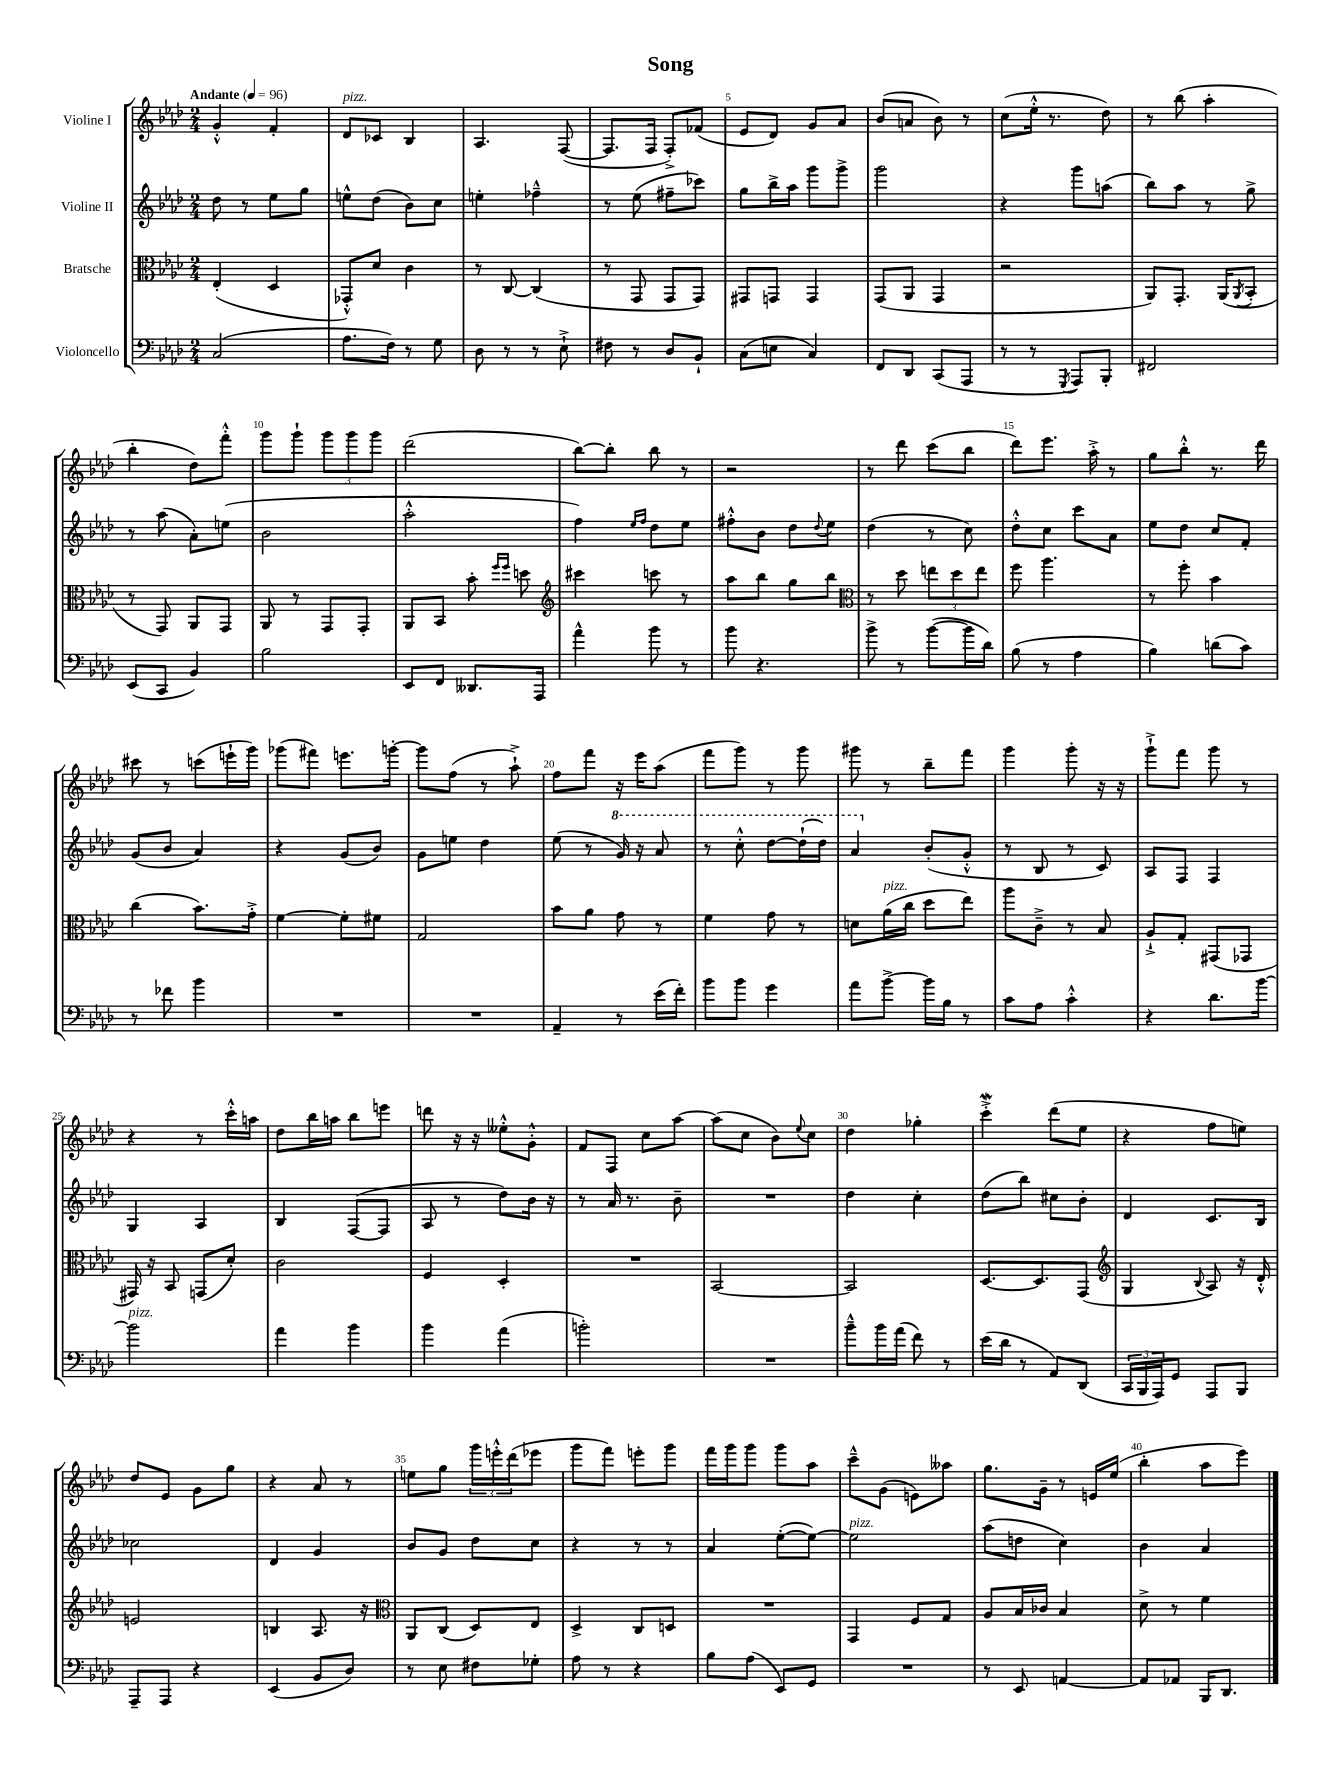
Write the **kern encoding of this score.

**kern	**kern	**kern	**kern
*staff4	*staff3	*staff2	*staff1
*clefF4	*clefC3	*clefG2	*clefG2
*k[b-e-a-d-]	*k[b-e-a-d-]	*k[b-e-a-d-]	*k[b-e-a-d-]
*M2/4	*M2/4	*M2/4	*M2/4
*MM96	*MM96	*MM96	*MM96
(2C	(4E-'	8dd-	4g'^^
.	.	8r	.
.	4D-	8ee-	4f'
.	.	8gg	.
=	=	=	=
8.A-	8GG-'^^)	8ee^^	8d-
.	8d-	(8dd-	8c-
16F)	.	.	.
8r	4c	8b-)	4B-
8G	.	8cc	.
=	=	=	=
8D-	8r	4ee'	4.A-
8r	[8C	.	.
8r	(4C]	4ff-~^^	.
8E-`^	.	.	([8F
=	=	=	=
8F#	8r	8r	8.F]
8r	8GG	(8ee-	.
.	.	.	16F
8D-	8GG	8ff#~	8F'^)
8BB-`	8GG)	8ccc-)	(8f-
=	=	=	=
(8C	8GG#	8gg	8e-
8E	8GG	16bb-^	8d-)
.	.	16aa-	.
4C)	4GG	8ggg	8g
.	.	8ggg^	8a-
=	=	=	=
8FF	(8GG	2ggg	(8b-
8DD-	8AA-	.	8a
(8CC	4GG	.	8b-)
8AAA-	.	.	8r
=	=	=	=
8r	2r	4r	(8cc
8r	.	.	16ee-'^^
.	.	.	8.r
8qGGG	.	.	.
8AAA-)	.	8ggg	.
8BBB-'	.	(8aa	8dd-)
=	=	=	=
2FF#	8AA-)	8bb-)	8r
.	8.GG'	8aa-	(8bb-
.	.	8r	4aa-'
.	(16AA-	.	.
.	8qAA-	.	.
.	8BB-'	8gg^	.
=	=	=	=
(8EE-	8r	8r	4bb-'
8CC	8GG)	(8aa-	.
4BB-)	8AA-	8a-')	8dd-)
.	8GG	(8ee	8fff'^^
=	=	=	=
2B-	8AA-	2b-	8ggg
.	8r	.	8ggg`
.	8GG	.	12ggg
.	.	.	12ggg
.	8GG'	.	.
.	.	.	12ggg
=	=	=	=
8EE-	8AA-	2aa-'^^	(2ddd-
8FF	8BB-	.	.
8.DD--	8b-'	.	.
.	16qqff	.	.
.	16qqff	.	.
.	8dd	.	.
16AAA-	.	.	.
=	=	=	=
*	*clefG2	*	*
4a-^^	4ccc#	4ff)	[8bb-)
.	.	.	8bb-']
.	.	16qqee-	.
.	.	16qqff	.
8b-	8ccc	8dd-	8bb-
8r	8r	8ee-	8r
=	=	=	=
8b-	8aa-	8ff#'^^	2r
4.r	8bb-	8b-	.
.	8gg	8dd-	.
.	.	8qqdd-	.
.	8bb-	8ee-	.
=	=	=	=
*	*clefC3	*	*
8b-^	8r	(4dd-	8r
8r	8dd-	.	8ddd-
([8b-	12ee	8r	(8ccc
.	12dd-	.	.
16b-]	.	8cc)	8bb-
.	12ee	.	.
16d-)	.	.	.
=	=	=	=
(8B-	8ff	8dd-'^^	8ddd-)
8r	4.aa-	8cc	8.eee-
4A-	.	8ccc	.
.	.	.	16aa-'^
.	.	8a-	8r
=	=	=	=
4B-)	8r	8ee-	8gg
.	8ff'	8dd-	8bb-'^^
(8d	4b-	8cc	8.r
8c)	.	8f'	.
.	.	.	16ddd-
=	=	=	=
8r	(4cc	(8g	8ccc#
8f-	.	8b-	8r
4b-	8.b-)	4a-)	(8ccc
.	.	.	16eee`
.	16g'^	.	16ggg)
=	=	=	=
2r	[4f	4r	(8ggg-
.	.	.	8fff#)
.	8f']	(8g	8.eee
.	8f#	8b-)	.
.	.	.	[16ggg'
=	=	=	=
2r	2G	8g	8ggg]
.	.	8ee	(8ff
.	.	4dd-	8r
.	.	.	8aa-`^)
=	=	=	=
4AA-~	8b-	(8ee-	8ff
.	8a-	8r	8fff
8r	8g	16gg)	16r
.	.	16r	16eee-
(16e-	8r	8aa-	(8aa-
16f')	.	.	.
=	=	=	=
8b-	4f	8r	8fff
8b-	.	8ccc'^^	8ggg)
4g	8g	[8ddd-	8r
.	8r	(16ddd-`]	8ggg
.	.	16ddd-)	.
=	=	=	=
8a-	8d	4aa-	8ggg#
[8b-^	(16a-	.	8r
.	16cc	.	.
16b-]	8dd-	(8b-'	8bb-~
16B-	.	.	.
8r	8ee-)	8g'^^	8fff
=	=	=	=
8c	8aa-	8r	4ggg
8A-	8c~^	8B-	.
4c'^^	8r	8r	8ggg'
.	8B-	8c)	16r
.	.	.	16r
=	=	=	=
4r	8A-`^	8A-	8ggg`^
.	8G'	8F	8fff
8.d-	(8GG#	4F	8ggg
.	8GG-	.	8r
[16b-	.	.	.
=	=	=	=
2b-]	16GG#)	4G	4r
.	16r	.	.
.	8BB-	.	.
.	(8GG	4A-	8r
.	8d-')	.	16ccc'^^
.	.	.	16aa
=	=	=	=
4a-	2c	4B-	8dd-
.	.	.	16bb-
.	.	.	16aa
4b-	.	([8F	8bb-
.	.	8F]	8eee
=	=	=	=
4b-	4F	8A-	8ddd
.	.	8r	16r
.	.	.	16r
(4a-	4D-'	8dd-)	8ee--'^^
.	.	16b-	8g'^^
.	.	16r	.
=	=	=	=
2b')	2r	8r	8f
.	.	16a-	8F
.	.	8.r	.
.	.	.	8cc
.	.	8b-~	[8aa-
=	=	=	=
2r	[2BB-	2r	(8aa-]
.	.	.	8cc
.	.	.	8b-)
.	.	.	8qqee-
.	.	.	8cc
=	=	=	=
8b-~^^	2BB-]	4dd-	4dd-
16b-	.	.	.
(16a-	.	.	.
8f)	.	4cc'	4gg-'
8r	.	.	.
=	=	=	=
(16e-	[8.D-	(8dd-	4ccc'^
16d-	.	.	.
8r	.	8bb-)	.
.	8.D-]	.	.
8AA-)	.	8cc#	(8ddd-
(8DD-	(8GG	8b-'	8ee-
=	=	=	=
*	*clefG2	*	*
24CC	4G	4d-	4r
24BBB-	.	.	.
24AAA-)	.	.	.
8GG	.	.	.
.	8qqB-	.	.
8AAA-	8A-)	8.c	8ff
8BBB-	16r	.	8ee)
.	16d-'^^	16B-	.
=	=	=	=
8AAA-~	2e	2cc-	8dd-
8AAA-	.	.	8e-
4r	.	.	8g
.	.	.	8gg
=	=	=	=
(4EE-	4B	4d-	4r
8BB-	8.A-	4g	8a-
8D-)	.	.	8r
.	16r	.	.
=	=	=	=
*	*clefC3	*	*
8r	8AA-	8b-	8ee
8E-	(8C	8g	8gg
8F#	8D-)	8dd-	24ggg
.	.	.	24eee'^^
.	.	.	(24ddd-
8G-'	8E-	8cc	8eee-
=	=	=	=
8A-	4D-^	4r	8ggg
8r	.	.	8fff)
4r	8C	8r	8eee'
.	8D	8r	8ggg
=	=	=	=
8B-	2r	4a-	16fff
.	.	.	16ggg
(8A-	.	.	8ggg
8EE-)	.	([8ee-'	8ggg
8GG	.	8ee-_)	8aa-
=	=	=	=
2r	4GG	2ee-]	8ccc~^^
.	.	.	(8g
.	8F	.	8e)
.	8G	.	8aa--
=	=	=	=
8r	8A-	(8aa-	8.gg
8EE-	16B-	8dd	.
.	16c-	.	16g~
[4AA	4B-	4cc)	8r
.	.	.	16e
.	.	.	(16ee-
=	=	=	=
8AA]	8d-^	4b-	4bb-'
8AA-	8r	.	.
16BBB-	4f	4a-	8aa-
8.DD-	.	.	.
.	.	.	8eee-)
==	==	==	==
*-	*-	*-	*-
